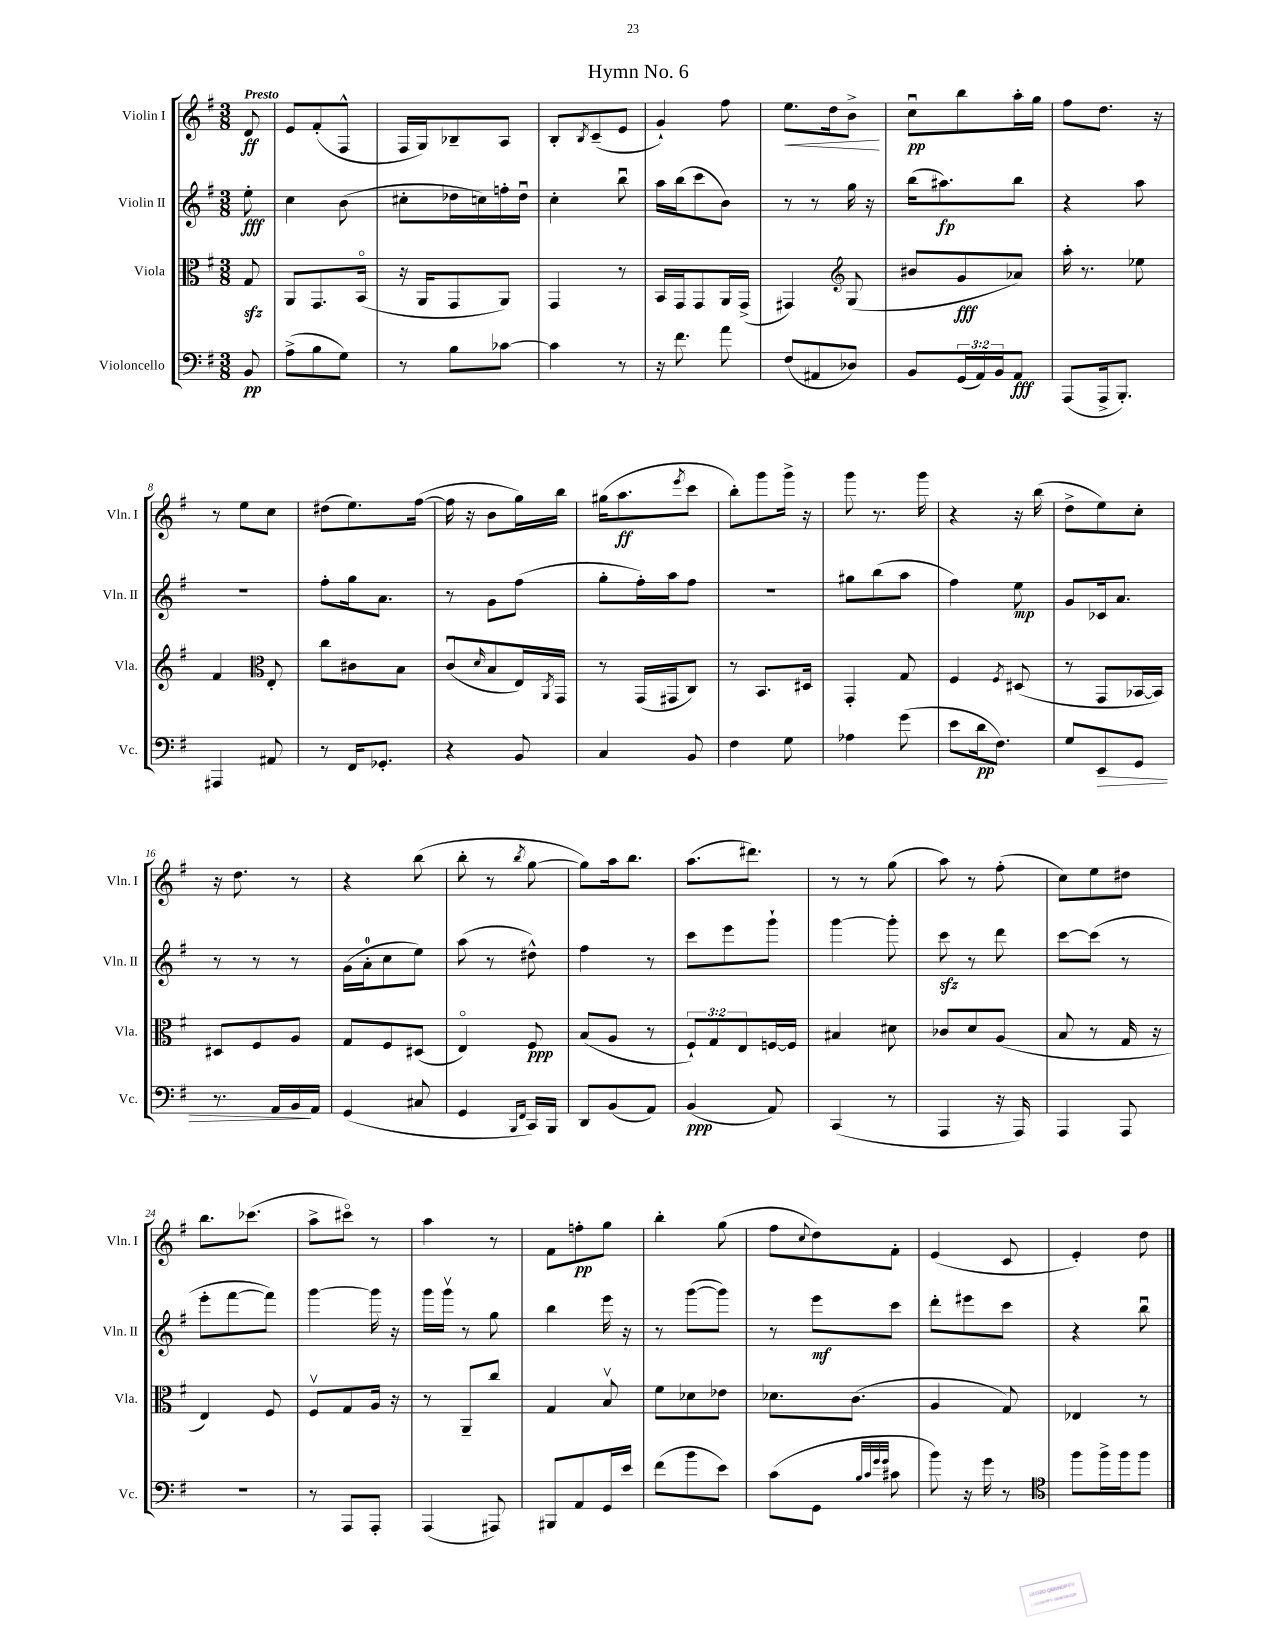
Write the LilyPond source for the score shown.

\header { title = "Hymn No. 6" }
<<
\new StaffGroup <<
\new Staff = "s0" \with { instrumentName = "Violin I" shortInstrumentName = "Vln. I" } {
    \clef treble \key g \major \numericTimeSignature \time 3/8 \partial 8 \tempo "Presto"
    d'8\ff |
    e'8 fis'8-.( fis8-^ |
    fis16 g16) bes8-- a8 |
    b8-. \acciaccatura { b8 } c'8--( e'8 |
    g'4-!) fis''8 |
    e''8.\< d''16 b'8->\! |
    c''8\downbow\pp b''8 a''16-. g''16 |
    fis''8 d''8. r16 |
    r8 e''8 c''8 |
    dis''8( e''8.) fis''16~( |
    fis''16 r16 b'8 g''16) b''16 |
    gis''16( a''8.\ff \acciaccatura { e'''8 } c'''8 |
    b''8-.) g'''8 g'''16-> r16 |
    g'''8 r8. g'''16 |
    r4 r16 b''16( |
    d''8-> e''8) c''8-. |
    r16 d''8. r8 |
    r4 b''8( |
    b''8-. r8 \acciaccatura { b''8 } g''8~ |
    g''8) a''16 b''8. |
    a''8.( dis'''8.) |
    r8 r8 g''8( |
    a''8) r8 fis''8-.( |
    c''8) e''8 dis''8 |
    b''8. ces'''8.( |
    a''8-> cis'''8\flageolet) r8 |
    a''4 r8 |
    fis'8 f''8-.\pp g''8 |
    b''4-. g''8( |
    fis''8 \appoggiatura { c''8 } d''8) fis'8-. |
    e'4( c'8 |
    e'4-.) d''8 \bar "|." |
}
\new Staff = "s1" \with { instrumentName = "Violin II" shortInstrumentName = "Vln. II" } {
    \clef treble \key g \major \numericTimeSignature \time 3/8 \partial 8
    e''8-.\fff |
    c''4 b'8( |
    cis''8-. des''16 c''16) f''16-. des''16\downbow |
    c''4-. b''8\downbow |
    a''16 b''16( c'''8 b'8) |
    r8 r8 g''16 r16 |
    b''16( ais''8.\fp) b''8 |
    r4 a''8 |
    R4. |
    fis''8-. g''16 a'8. |
    r8 g'8 fis''8( |
    g''8-. fis''16-.) a''16 fis''8 |
    R4. |
    gis''8 b''8( a''8 |
    fis''4) e''8\mp |
    g'8 ces'16 a'8. |
    r8 r8 r8 |
    g'16( a'16-0-. c''8 e''8) |
    a''8( r8 dis''8-^) |
    fis''4 r8 |
    c'''8 e'''8 g'''8-! |
    g'''4~ g'''8-. |
    c'''8\sfz r8 d'''8 |
    c'''8~ c'''8( r8 |
    e'''8-. fis'''8~ fis'''8) |
    g'''4~ g'''16 r16 |
    g'''16 g'''16\upbow r8 g''8 |
    b''4 e'''16 r16 |
    r8 g'''8~( g'''8) |
    r8 e'''8\mf c'''8 |
    d'''8-. eis'''8 c'''8 |
    r4 b''8\downbow \bar "|." |
}
\new Staff = "s2" \with { instrumentName = "Viola" shortInstrumentName = "Vla." } {
    \clef alto \key g \major \numericTimeSignature \time 3/8 \override Staff.TupletNumber.text = #tuplet-number::calc-fraction-text \partial 8
    g8\sfz |
    a,8 g,8. b,16\flageolet( |
    r16 a,16 g,8 a,8) |
    g,4 r8 |
    b,16 g,16 g,8 a,16 g,16->( |
    gis,4) \clef treble g8( |
    bis'8 g'8\fff aes'8) |
    a''16-. r8. ees''8 |
    fis'4 \clef alto e8-. |
    c''8 cis'8 b8 |
    c'8\downbow( \grace { d'16 } b8 e16) \acciaccatura { a,8 } g,16 |
    r8 g,16( gis,16 c8) |
    r8 b,8. dis16 |
    g,4-. g8 |
    fis4 \acciaccatura { fis8 } dis8( |
    r8 g,8 bes,16~ bes,16) |
    dis8 fis8 a8 |
    g8 fis8 dis8( |
    e4\flageolet) fis8\ppp |
    b8( a8 r8 |
    \tuplet 3/2 { fis8-!) g8 e8 } f16~ f16 |
    bis4 dis'8 |
    ces'8 d'8 a8( |
    b8 r8 g16 r16 |
    e4) fis8 |
    fis8\upbow g8 a16 r16 |
    r8 a,8-- c''8 |
    g4 b8\upbow |
    fis'8 des'8 ees'8 |
    des'8. c'8.( |
    a4 g8) |
    ees4 r8 \bar "|." |
}
\new Staff = "s3" \with { instrumentName = "Violoncello" shortInstrumentName = "Vc." } {
    \clef bass \key g \major \numericTimeSignature \time 3/8 \override Staff.TupletNumber.text = #tuplet-number::calc-fraction-text \partial 8
    b,8\pp |
    a8->( b8 g8) |
    r8 b8 ces'8~ |
    ces'4 r8 |
    r16 fis'8. a'8 |
    fis8( ais,8 des8) |
    b,8 \tuplet 3/2 { g,16( a,16) b,16 } a,8\fff |
    a,,8( a,,16-> b,,8.-.) |
    ais,,4 ais,8 |
    r8 fis,16 ges,8.-. |
    r4 b,8 |
    c4 b,8 |
    fis4 g8 |
    aes4 g'8( |
    e'8 d'16\pp fis8.) |
    g8 e,8\> g,8 |
    r8. a,16 b,16\! a,16 |
    g,4( cis8 |
    g,4 \grace { b,,16 fis,16 } c,16) b,,16 |
    d,8 b,8( a,8) |
    b,4\ppp( a,8) |
    c,4( r8 |
    a,,4 r16 a,,16) |
    a,,4 a,,8 |
    R4. |
    r8 a,,8 a,,8-. |
    a,,4( ais,,8) |
    bis,,8 a,8 g,16 e'16 |
    fis'8( b'8 e'8) |
    c'8( g,8 \grace { b32 c'32 g'32 g'32 } cis'8 |
    b'8) r16 g'16 r8 |
    \clef tenor fis''8 fis''16-> fis''16 fis''8 \bar "|." |
}
>>
>>
